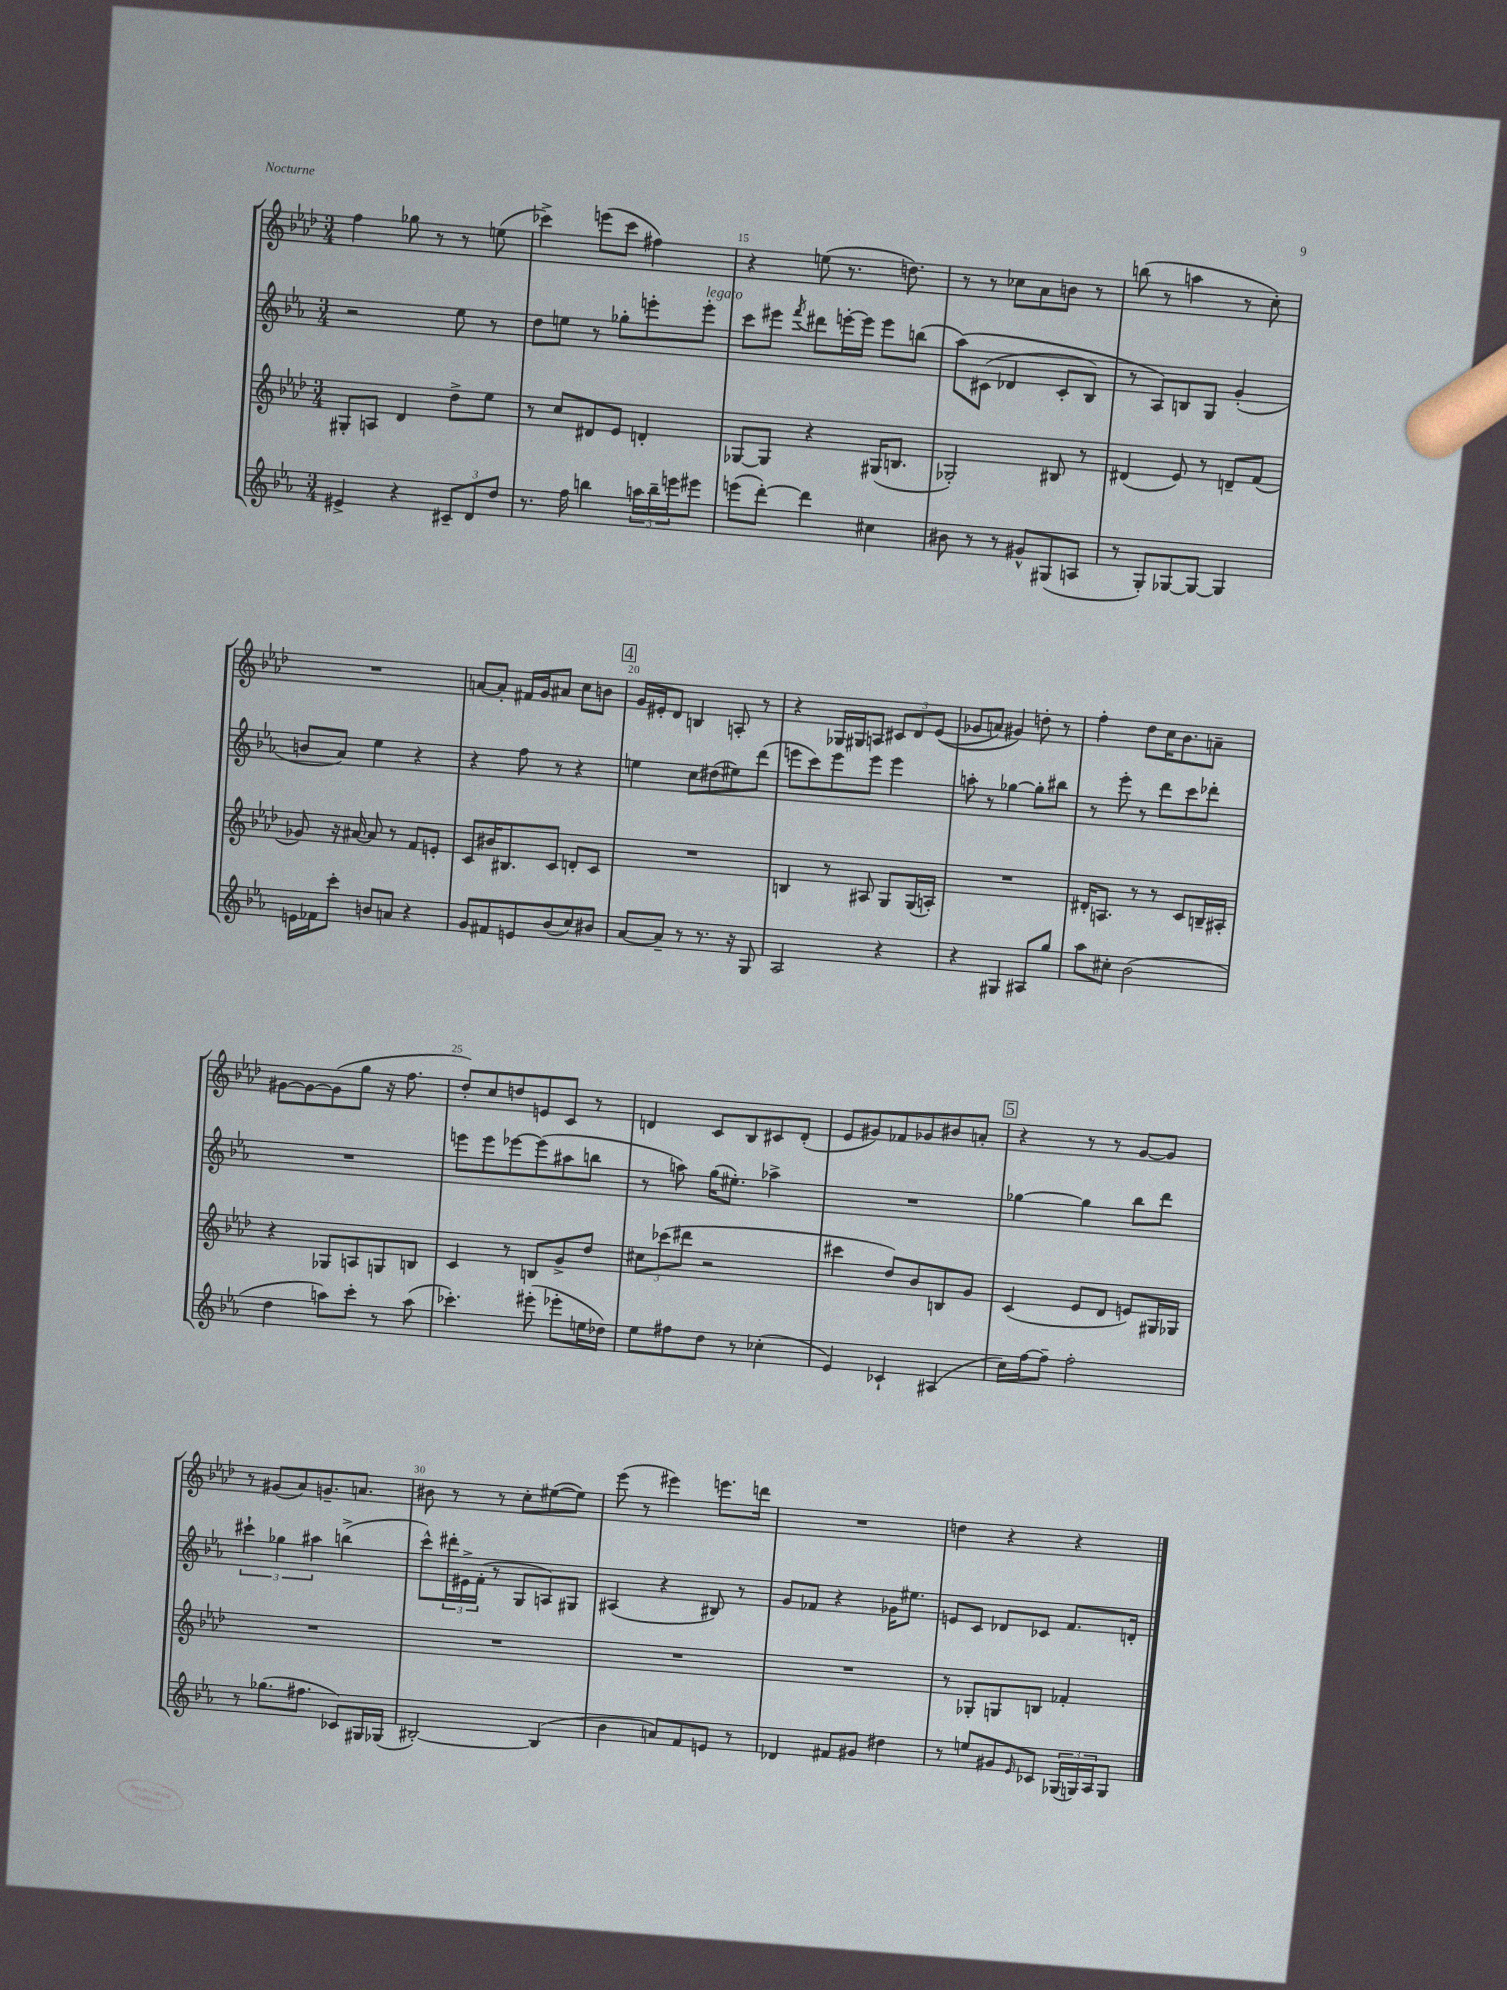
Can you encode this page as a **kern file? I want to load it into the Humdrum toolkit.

**kern	**kern	**kern	**kern
*part4	*part3	*part2	*part1
*staff4	*staff3	*staff2	*staff1
*clefG2	*clefG2	*clefG2	*clefG2
*k[b-e-a-]	*k[b-e-a-d-]	*k[b-e-a-]	*k[b-e-a-d-]
*M3/4	*M3/4	*M3/4	*M3/4
=13	=13	=13	=13
4e#X^/	8G#X'/L	2r	4ff\
.	8An/J	.	.
4r	4d-/	.	8gg-X\
.	.	.	8r
12c#X~/L	8dd-^\L	8ee-\	8r
12d/	.	.	.
.	8ee-\J	8r	(8een\
12dd/J	.	.	.
=14	=14	=14	=14
8.r	8r	8dd\L	4ccc-X^\)
.	8cc/L	8een\J	.
16ff\	.	.	.
4bbn\	8d#X/	8r	(8eeen\L
.	8e-/J	8gg-X'\L	8ccc-\J
24aan\LL	4dn'/	8eeen'\	4ff#X\)
24bb~\	.	.	.
24eeen\J	.	.	.
!	!	!LO:TX:a:i:t=legato	!
8eee#X\J	.	8eee'\J	.
=15	=15	=15	=15
(8eeen\L	[8G-X/L	8ccc\L	4r
[8ddd'\J)	8G-/J]	8eee#X\J	.
.	.	8qfff/	.
4ddd\]	4r	8ddd#X\L	(8een\
.	.	[16eeen'\L	8.r
.	.	16eee\JJ]	.
4cc#X\	(16G#X/KL	8eee\L	.
.	8.Bn/J	.	8.ddn\)
.	.	(8bbn\J	.
=16	=16	=16	=16
8b#X\	2G-X'/)	(8aa-\L)	8r
8r	.	(8c#X\J	8r
8r	.	4d-X/	8cc-X\L
8g#X^^/L	.	.	8a-\
(8G#X/	8B#X/	8c#'/L	8bn\J
8An/J	8r	8B-/J)	8r
=17	=17	=17	=17
8r	(4d#X/	8r	(8bbn\
8G'/L)	.	8A-/L)	8r
[8G-X/	8e-/)	8Bn/	4aan\
8G-/J_	8r	8G/J	.
4G-/]	8dn~/L	(4g'/	8r
.	(8f/J	.	8cc'\)
!!LO:LB:g=z
=18	=18	=18	=18
16en\LL	8g-X/)	8bn/L	2.r
16f-X\J	.	.	.
8ccc'\J	16r	8a-/J)	.
.	[16a#X/	.	.
8bn/L	8a#/]	4ee-\	.
8an/J	8r	.	.
4r	8f/L	4r	.
.	8en'/J	.	.
=19	=19	=19	=19
8g/L	8c/L	4r	[8an/L
8f#X/	16b#X/K	.	8a'/J]
.	8.B#X/	.	.
8en/	.	8ff\	16f#X/LL
.	.	.	16g/J
(8b-/	8c/J	8r	8a#X/J
8cc/)	8dn'/L	4r	8cc\L
8b#X/J	8c/J	.	8bn\J
!!LO:REH:place=s1:t=4
=20	=20	=20	=20
[8a-/L	2.r	4een\	16g/LL
.	.	.	16e#X'/J
8a-~/J]	.	.	8d-/J
8r	.	8cc\L	4Bn/
8.r	.	(8dd#X\	.
.	.	8ee#X\)	8An'/
16r	.	.	.
8G/	.	(8ddd\J	8r
=21	=21	=21	=21
2A-/	4Bn/	8eeen\L	4r
.	.	8ccc\)	.
.	8r	8eee\	16G-X/LL
.	.	.	16G#X/J
.	8A#X/	8eee\J	8An/J
4r	8G/L	4eee\	12c#X/L
.	.	.	12d-/
.	(16G/L	.	.
.	.	.	((12e-/J
.	16An'/JJ)	.	.
=22	=22	=22	=22
4r	2.r	8aan'\	8g-X/L
.	.	8r	8an/J)
4G#X/	.	[4gg-X\	4g#X/)
8A#X/L	.	8gg-'\L]	8ddn'\
8gg/J	.	8bb#X\J	8r
=23	=23	=23	=23
8aa-\L	16d#X'/KL	8r	4ff'\
.	8.An/J	.	.
8cc#X'\J	.	8eee-'\	.
(2b-\	8r	8r	8dd-\L
.	8r	8ddd\L	16cc\K
.	.	.	8.b-\
.	8c/L	8ccc\	.
.	16Bn~/L	8ddd-X'\J	8an~\J
.	16A#X'/JJ	.	.
!!LO:LB:g=z
=24	=24	=24	=24
4dd\	4r	2.r	[8g#X\L
.	.	.	8g#\_
8aan\L)	8G-X/L	.	(8g#\]
8ccc'\J	8An/	.	8gg\J
8r	8Gn/	.	16r
.	.	.	8.ff\
(8aa\	8Bn/J	.	.
=25	=25	=25	=25
4.ccc-X'\)	4c/	8eeen\L	8dd-'/L)
.	.	8eee\	8cc/
.	8r	[8eee-X\	8ddn/
(8eee#X'\	8Bn/L	(8eee-\]	8en/
8eee-X'\L	8g^/	8aa#X\	8c/J
16een\L	8dd-/J	8bbn\J	8r
16dd-X\JJ)	.	.	.
=26	=26	=26	=26
8ee-\L	12cc#X\L	8r	4dn/
.	(12ccc-X\	.	.
8ff#X\	.	8aan\)	.
.	12ddd#X\J	.	.
8dd\J	2r	(16gg\KL	8c/L
.	.	8.ee#X'\J)	.
8r	.	.	8B-/
(4cc-X'\	.	4aa-X^\	8c#X/
.	.	.	(8d'/J
=27	=27	=27	=27
4e-/)	4ccc#X\	2.r	8e-/L
.	.	.	8g#X/)
4c-X`/	8dd-/L)	.	8f-X/
.	8b-/	.	8g-X/
(4A#X/	8Bn/	.	8b#X/
.	8g/J	.	8an'/J
!!LO:REH:place=s1:t=5
=28	=28	=28	=28
16cc\LL)	(4c/	[4gg-X\	4r
[16ff\J	.	.	.
8ff~\J]	.	.	.
2ff'\	8e-/L	4gg-\]	8r
.	8d-/J	.	8r
.	8en/L)	8bb-\L	[8g/L
.	16G#X/L	8ddd\J	8g/J]
.	16G-X/JJ	.	.
!!LO:LB:g=z
=29	=29	=29	=29
8r	2.r	6ccc#X`\	8r
(8.gg-X\L	.	.	(8g#X/L
.	.	6gg-X\	.
.	.	.	8a-/)
8.ff#X\J	.	.	.
.	.	6aa#X\	.
.	.	.	8.gn~/
8c-X/L)	.	(4bbn^\	.
.	.	.	8.an/J
16G#X/L	.	.	.
(16G-X/JJ	.	.	.
=30	=30	=30	=30
[2B#X'/)	2.r	8ccc^^\L)	8b#X\
.	.	24ddd#X'\L	8r
.	.	24e#X^\	.
.	.	(24f'\JJ	.
.	.	8r	8r
.	.	8G/L	8cc'\L
(4B#/]	.	8An/)	([8ee#X\
.	.	8G#X/J	8ee#\J])
=31	=31	=31	=31
4b-\	2.r	(4A#X/	(8eee-\
.	.	.	8r
8an/L)	.	4r	4eee#X\)
8f/	.	.	.
8en/J	.	8B#X/)	8.eeen\L
8r	.	8r	.
.	.	.	16dddn\Jk
=32	=32	=32	=32
4d-X/	2.r	8g/L	2.r
.	.	8f-X/J	.
8f#X/L	.	4r	.
8g#X/J	.	.	.
4dd#X\	.	16g-X\KL	.
.	.	8.ee#X\J	.
=33	=33	=33	=33
8r	8r	8en/L	4ddn\
8een/L	8G-X'/L	8c/J	.
8g#X/	8Gn/	8d-X/L	4r
16qqe-/	.	.	.
8c-X/J	8Bn/J	8c-X/J	.
(24G-X/LL	4f-X'/	8.f/L	4r
24Gn/)	.	.	.
24A-/J	.	.	.
8G/J	.	.	.
.	.	16dn'/Jk	.
==	==	==	==
*-	*-	*-	*-
